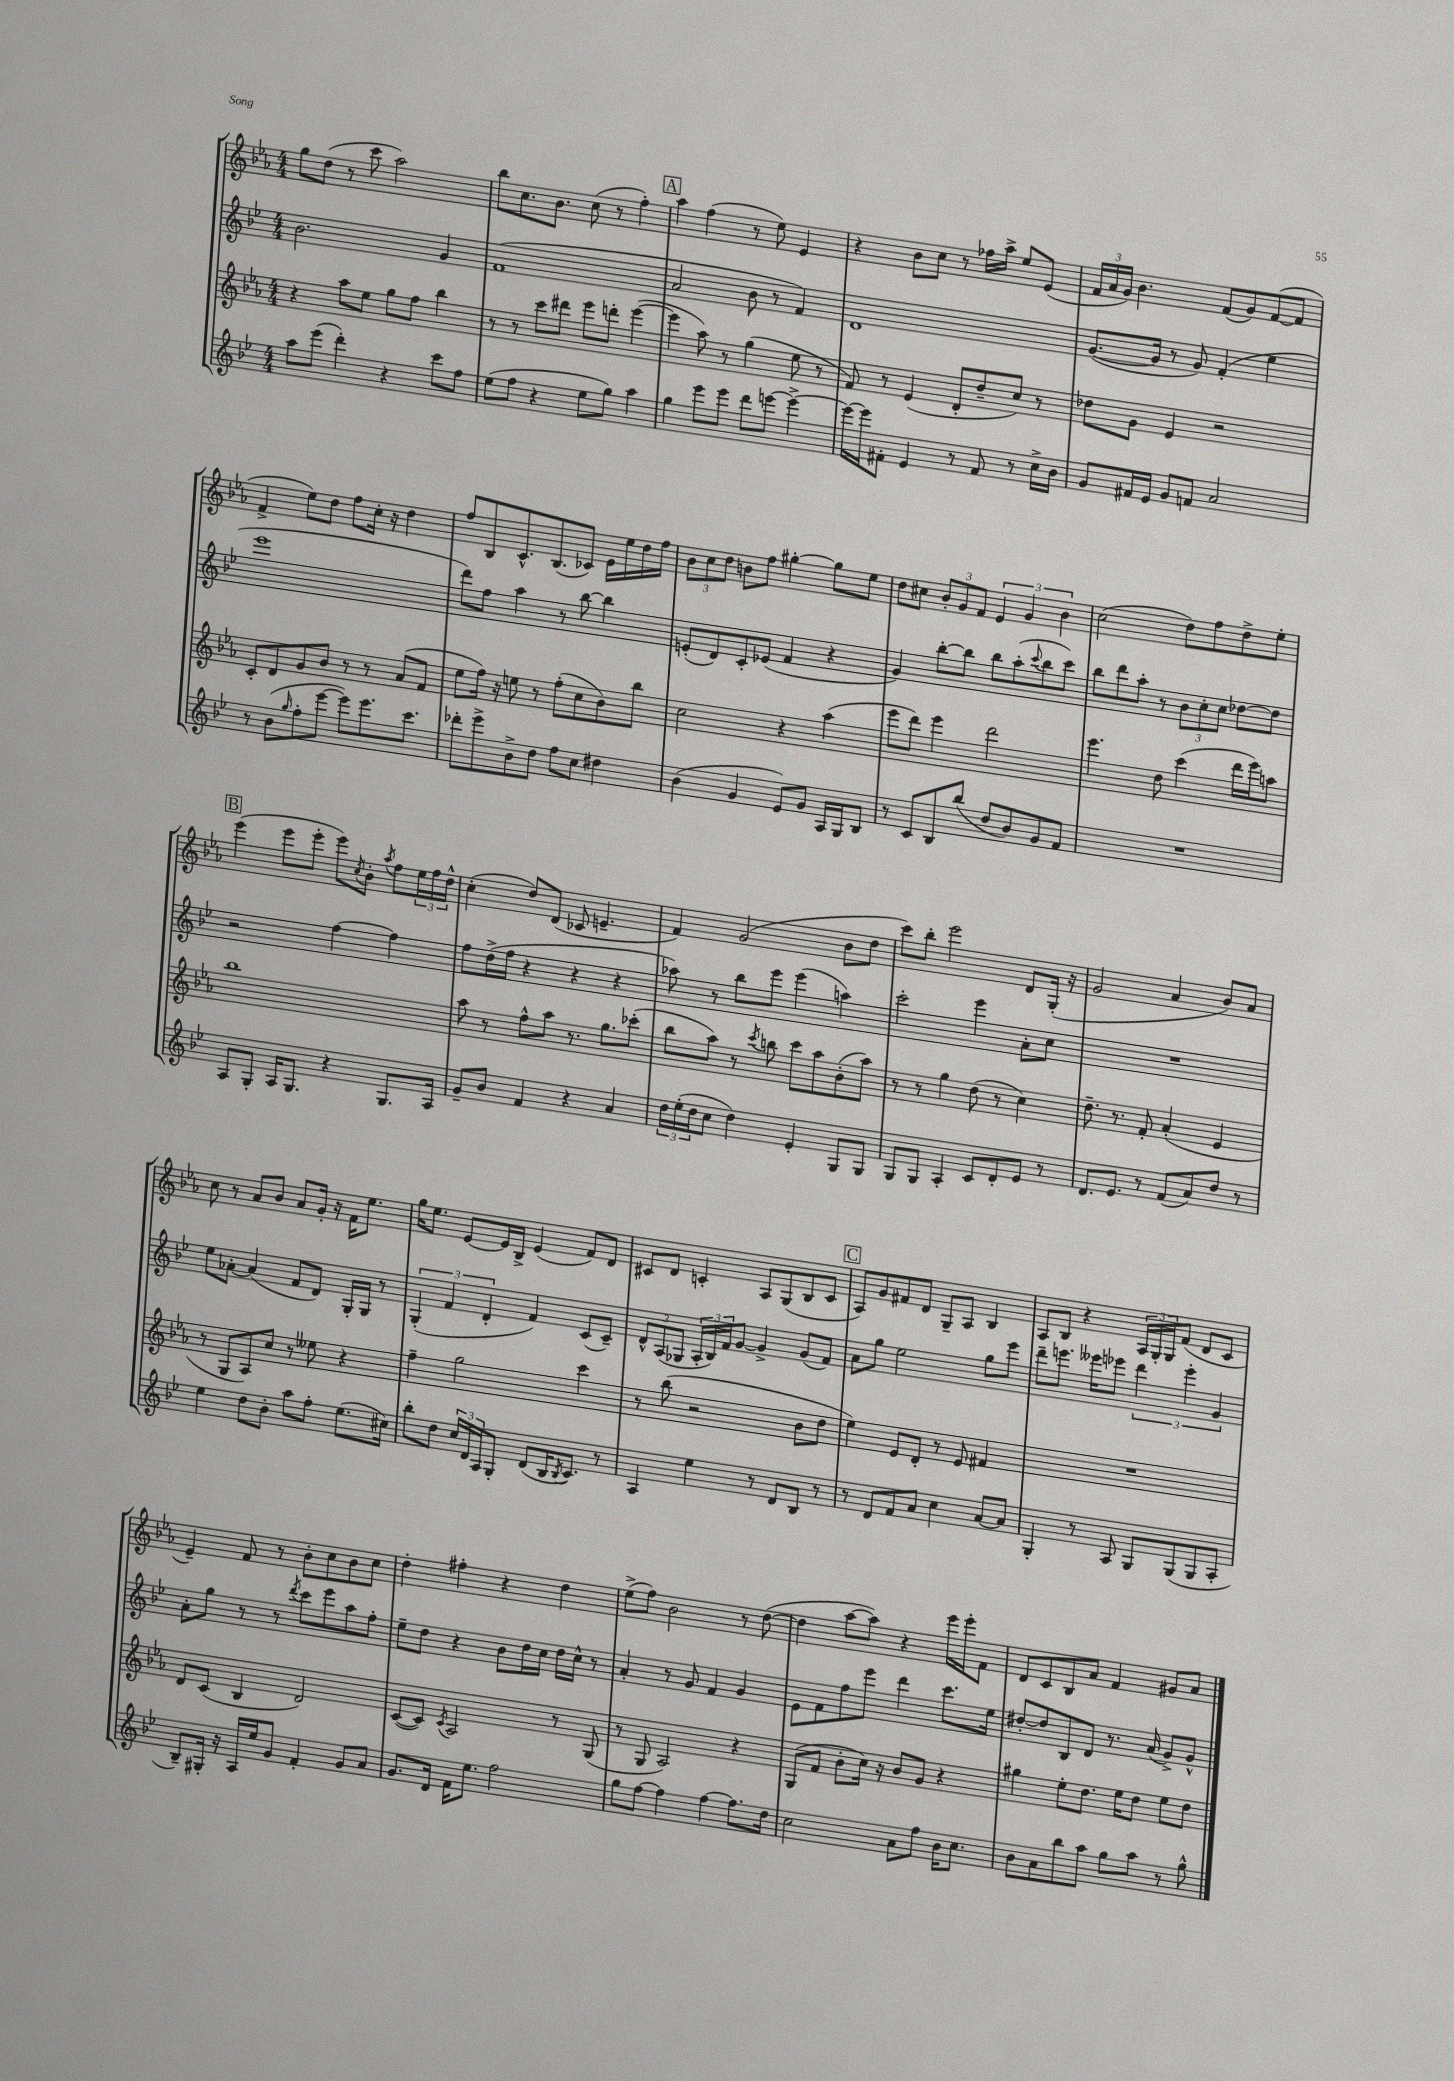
<<
\new StaffGroup <<
\new Staff = "s0" {
    \clef treble \key ees \major \numericTimeSignature \time 4/4
    g''8 d''8( r8 c'''8 aes''2) |
    bes''8 c''8. bes'8. c''8( r8 f''4-.) |
    \mark \markup { \box "A" } aes''4 f''4( r8 ees''8) ees'4 |
    r4 bes'8 c''8 r8 fes''16 aes''16-> ees''8 ees'8( |
    \tuplet 3/2 { f'16 aes'16 g'16) } bes'4. f'8( g'8) f'8~( f'8 |
    f'4-> ees''8) d''8 f''8 c''16-. r16 d''4 |
    f''8 bes8 c'8.-^ bes8.( ces'8) ees'16 ees''16 d''16 f''16 |
    \tuplet 3/2 { bes'8 c''8 d''8 } b'8 f''8 gis''4~-. gis''8 ees''8 |
    d''8 cis''8 \tuplet 3/2 { bes'8-. g'8 f'8 } \tuplet 3/2 { ees'4 g'4 bes'4 } |
    c''2( d''8) f''8 d''8-> ees''8-. |
    \mark \markup { \box "B" } ees'''4( ees'''8 ees'''8-. ees'''8) \acciaccatura { c''8 } bes'8-. \acciaccatura { aes''8 } f''8 \tuplet 3/2 { ees''16 f''16 d''16-^ } |
    c''4-.( d''8) d'8( ces'8 e'4.-- |
    f'4) g'2( bes'8 d''8 |
    c'''8) bes''8-. ees'''2 d'8 g16-.( r16 |
    g'2 aes'4 bes'8) aes'8 |
    c''8 r8 aes'8 bes'8 aes'8 g'16-. r16 f'16 ees''8. |
    g''16 ees''8. ees'8~ ees'16 bes16-> ees'4( f'8) d'8 |
    cis'8 d'8 c'4-. aes8 g8( bes8 c'8 |
    \mark \markup { \box "C" } aes8) g'8 fis'8 d'8 g8-- aes8 bes4 |
    aes8 bes8 r4 \tuplet 3/2 { aes16 g16-. g16 } f'8( d'8 c'8 |
    ees'4--) f'8 r8 bes'8-. c''8 bes'8 c''8 |
    d''4-. fis''4-. r4 d''4 |
    ees''8->( f''8) bes'2 r8 d''8~( |
    d''4 aes''8~ aes''8) r4 ees'''16 ees'''16-. f'8 |
    d'8 c'8 bes8 aes'8 f'4 gis'8 aes'8 \bar "|." |
}
\new Staff = "s1" {
    \clef treble \key bes \major \numericTimeSignature \time 4/4
    bes'2. g'4 |
    f'1( |
    \mark \markup { \box "A" } a'2 bes'8 r8 f'4) |
    d'1 |
    g'8.~( g'16 r8 g'8) f'4-.( ees''4 |
    ees'''1 |
    d'''8) f''8 a''4 r8 bes''8~ bes''4 |
    e'8-.( d'8) c'8-. ees'8( f'4 r4 |
    g'4) bes''8~-. bes''8 bes''8 a''8-.( \appoggiatura { c'''8 } bes''8 c'''8) |
    bes''8 d'''8 a''8-. r8 \tuplet 3/2 { bes'8 c''8-. c''8 } des''8~ des''8 |
    \mark \markup { \box "B" } r2 f''4~ f''4 |
    f''8 d''16->( f''16 r4 r4 r4 |
    aes''8) r8 bes''8 ees'''8 ees'''4( a''4) |
    c'''2-. ees'''4 a'8-. c''8 |
    R1 |
    ees''8 aes'8~-. aes'4( f'8 d'8) g16-. g16 r8 |
    \tuplet 3/2 { g4-.( f'4 d'4-. } f'4) c'8( c'8--) |
    \tuplet 3/2 { d'8-^ a8( ges8 } \tuplet 3/2 { a16-. bes16) f'16 } g'8~ g'4-> g'8( f'8) |
    \mark \markup { \box "C" } a'8 g''8 ees''2 g''8 ees'''8 |
    d'''8-- e'''8. eeses'''16 ees'''8 \tuplet 3/2 { d'''4 ees'''4-. g'4 } |
    a'8-. g''8 r8 r8 \acciaccatura { d'''8 } c'''8 ees'''8 a''8 f''8-. |
    ees''8-- d''8 r4 bes'8 d''16 c''16 d''16 c''16-^ r8 |
    a'4-. r8 g'8 f'4 g'4 |
    ees'8 f'8 f''8 ees'''8 d'''4 c'''8. ees''16 |
    dis''8~-. dis''8 bes8 d'8 r8. a'16( g'8->) g'8-^ \bar "|." |
}
\new Staff = "s2" {
    \clef treble \key ees \major \numericTimeSignature \time 4/4
    r4 aes''8 ees''8 g''8 f''8 bes''4 |
    r8 r8 c'''8 dis'''8 ees'''8 d'''8-. ees'''4~( |
    \mark \markup { \box "A" } ees'''4 aes''8) r8 g''4( ees''8 r8 |
    f'8) r8 ees'4( d'8-. d''8-- c''8) r8 |
    des''8 g'8 ees'4 r2 |
    c'8-. d'8 g'8 bes'8 r8 r8 aes'8( f'8 |
    ees''8 f''16) r16 e''8 r8 f''8-.( c''8 bes'8) bes''8 |
    c''2 r4 aes''4( |
    ees'''8 d'''8) ees'''4 d'''2 |
    ees'''4. d''8 c'''4( d'''16 ees'''16) a''8 |
    \mark \markup { \box "B" } bes''1 |
    aes''8 r8 f''8-^ aes''8 r8. g''8. ces'''8-.( |
    bes''8 aes''8) r8 \acciaccatura { c'''8 } b''8 c'''8 aes''8 bes'8-.( aes''8) |
    r8 r8 g''4 d''8( r8 c''4) |
    d''8.-- r8. f'8-. aes'4-.( ees'4 |
    r8 g8 aes8) c''8 r8 eeses''8 r4 |
    f''4-- g''2 c'''4 |
    r8 bes''8( r2 bes'8 d''8 |
    \mark \markup { \box "C" } ees''4) ees'8 d'8-. r8 ees'8 fis'4 |
    R1 |
    d'8 c'8( bes4 d'2) |
    c'8~( c'8) \acciaccatura { c'8 } aes2 r8 g8( |
    r8 g8 aes2) r4 |
    g8( f'8 bes'8-. c''16) r16 bes'8 g'8 r4 |
    gis''4 ees''8-. d''8. ees''16 d''8 ees''8 d''8 \bar "|." |
}
\new Staff = "s3" {
    \clef treble \key bes \major \numericTimeSignature \time 4/4
    a''8 ees'''8( d'''4-.) r4 c'''8 f''8 |
    ees''8( f''8 r4 ees''8 g''8) a''4 |
    \mark \markup { \box "A" } g''4 ees'''8 ees'''8 d'''8 e'''8~ e'''4~-> |
    e'''16~ e'''16 fis'8-. ees'4 r8 fis'8 r8 c''16-> bes'16 |
    g'8 fis'16 ees'16 g'8 f'8 a'2 |
    r8 bes'8( \grace { g''16 } f''8-. ees'''8~ ees'''8) ees'''8. c'''8. |
    des'''8-. ees'''8-> bes'8-> d''8 f''8 c''8 dis''4 |
    bes'4( g'4 ees'8) g'8 a16 g16 bes8 |
    r8 c'8 bes8 bes''8( d''8 bes'8) g'8 f'8 |
    R1 |
    \mark \markup { \box "B" } a8 g8-. a16 g8. r4 g8. a16 |
    g'8-- bes'8 f'4 r4 a'4 |
    \tuplet 3/2 { d''16 ees''16-.( d''16 } c''8 d''4) ees'4-. g8 g8 |
    g8 g8 a4-. c'8 d'8-. ees'8 r8 |
    d'8. ees'8. r8 f'8( a'8) d''8 r8 |
    ees''4 d''8 bes'8-. a''8 f''8-. ees''8.( cis''16) |
    bes''8-. d''8 \tuplet 3/2 { c''16 d'16 a16 } g8-. d'8( bes16 \acciaccatura { bes8 } c'8.) r8 |
    a4 ees''4 r8 d'8 bes8 r8 |
    \mark \markup { \box "C" } r8 d'8 f'8 a'8 c''4 a'8~ a'8 |
    g4-. r8 a8 g8 g8( g8 a8-. |
    bes8--) gis16-. r16 a16 ees''16 g'8 f'4-. g'8 a'8 |
    g'8. d'16 f'16 ees''8. f''2 |
    g''8 f''8~ f''4 f''4~ f''8. d''16 |
    c''2 a'8 f''8 bes'16 c''8. |
    bes'8 a'8 bes''8 a''8 g''8 a''8 r8 g''8-^ \bar "|." |
}
>>
>>
\layout { \context { \Score \remove "Bar_number_engraver" } }
